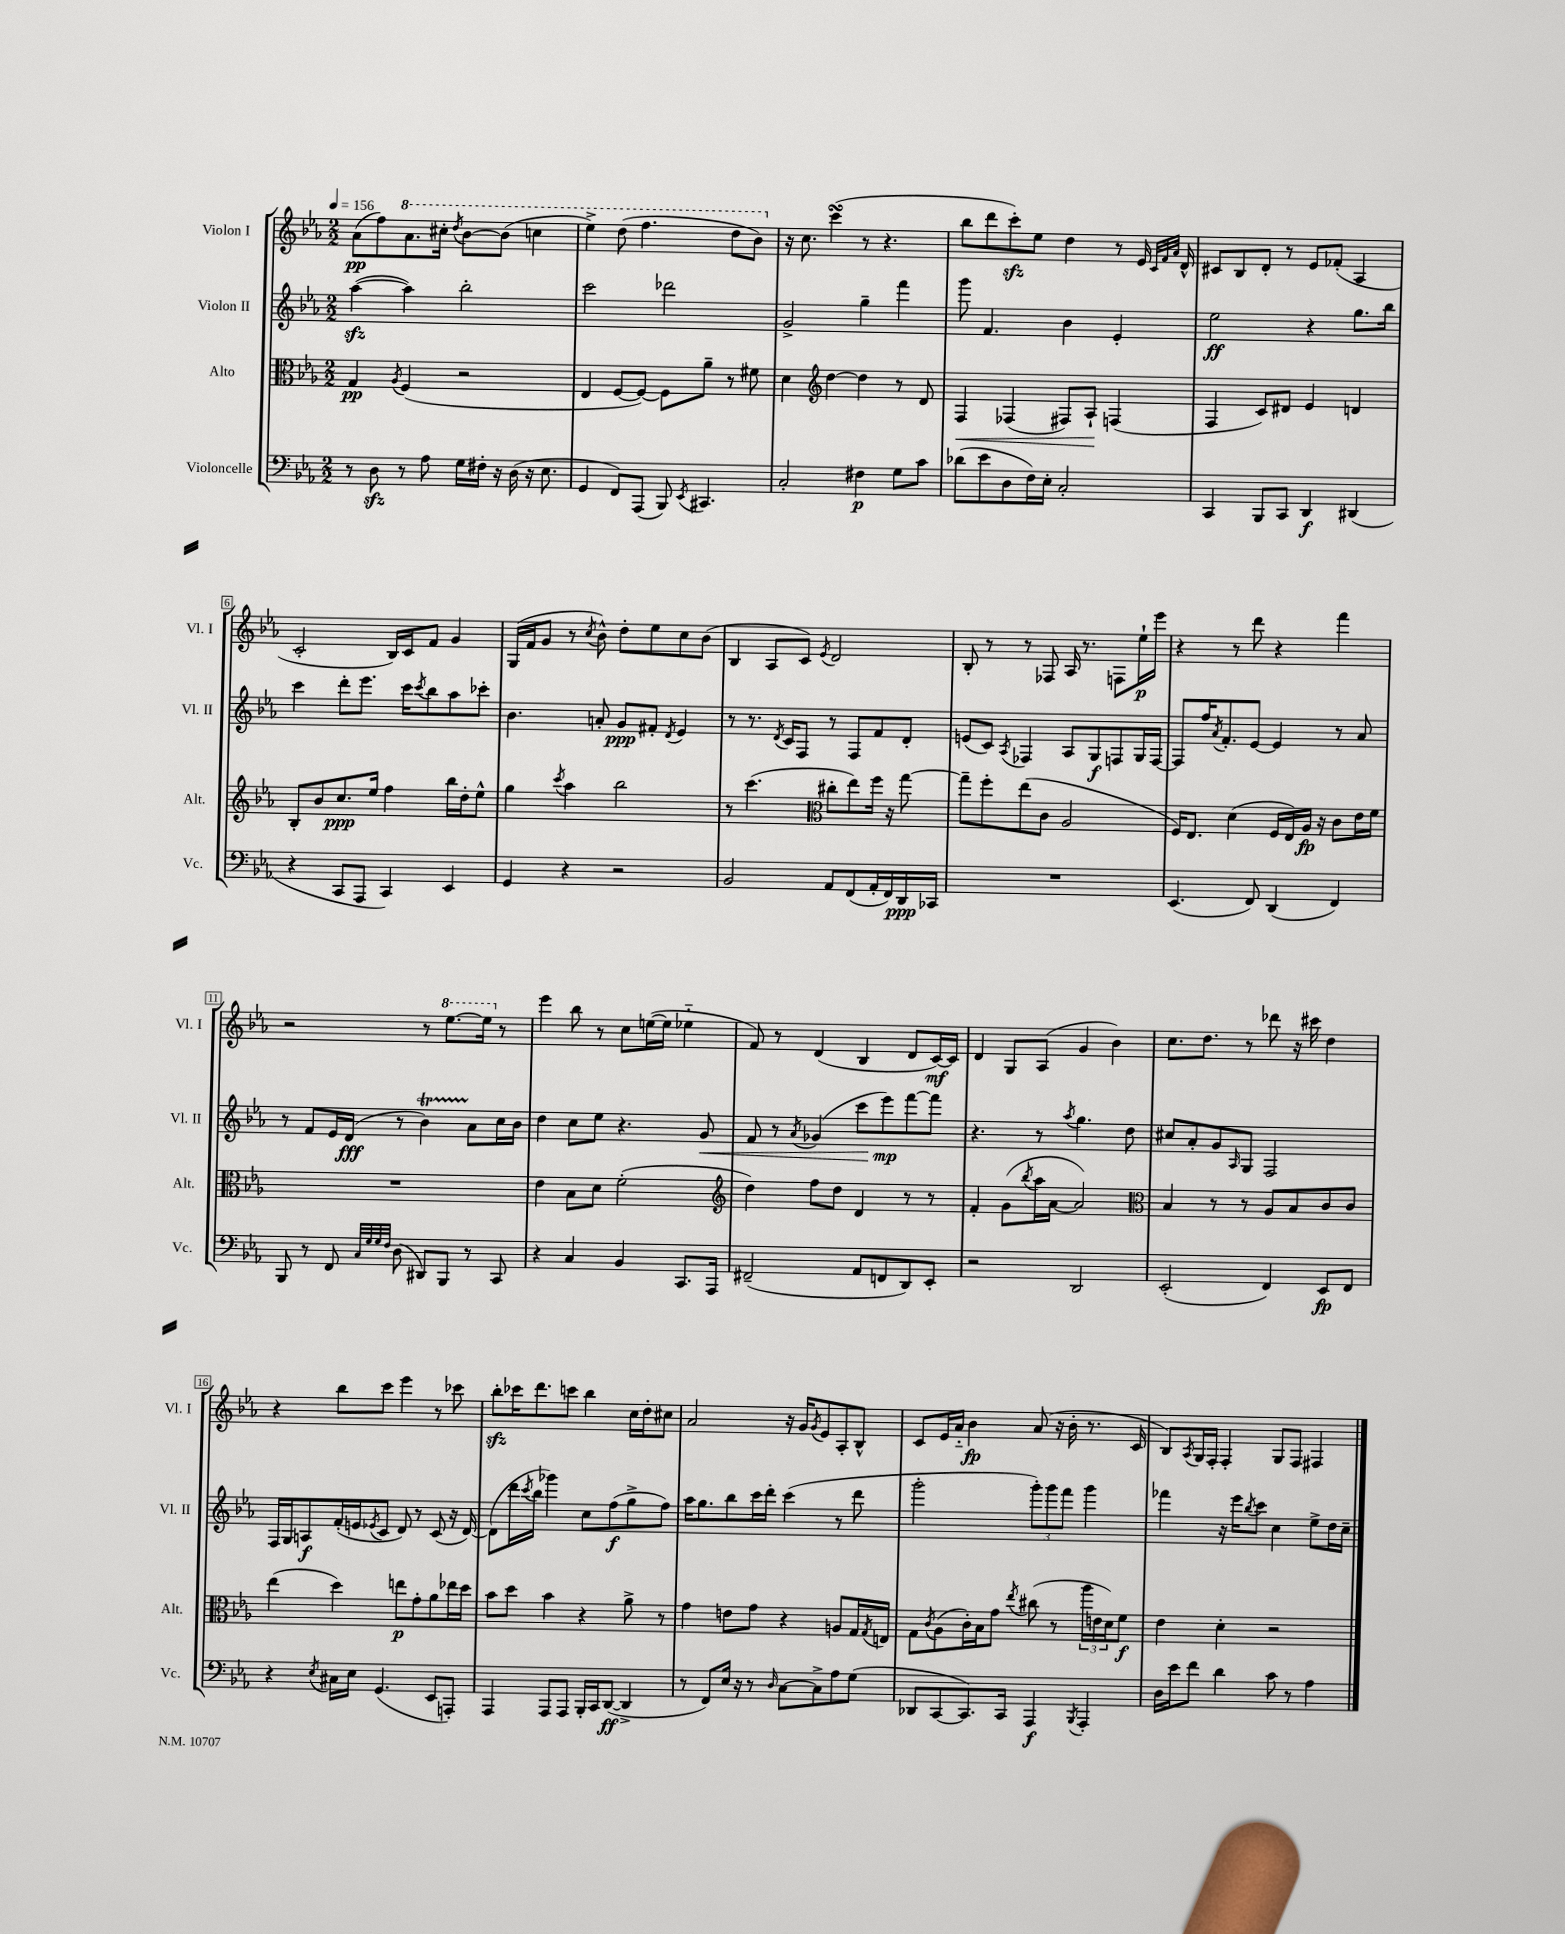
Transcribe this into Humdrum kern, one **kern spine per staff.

**kern	**dynam	**kern	**dynam	**kern	**dynam	**kern	**dynam
*part4	*part4	*part3	*part3	*part2	*part2	*part1	*part1
*staff4	*staff4	*staff3	*staff3	*staff2	*staff2	*staff1	*staff1
*I"Violoncelle	*	*I"Alto	*	*I"Violon II	*	*I"Violon I	*
*I'Vc.	*	*I'Alt.	*	*I'Vl. II	*	*I'Vl. I	*
*clefF4	*	*clefC3	*	*clefG2	*	*clefG2	*
*k[b-e-a-]	*	*k[b-e-a-]	*	*k[b-e-a-]	*	*k[b-e-a-]	*
*M2/2	*	*M2/2	*	*M2/2	*	*M2/2	*
*MM156	*	*MM156	*	*MM156	*	*MM156	*
=1	=1	=1	=1	=1	=1	=1	=1
8r	.	4G/	pp	([4aa-zz\	.	(8a-\L	pp
8Dzz\	.	.	.	.	.	8ff\)	.
.	.	8qA-/	.	.	.	.	.
*	*	*	*	*	*	*8va	*
8r	.	(4F/	.	4aa-\])	.	8.aa-\	.
8A-\	.	.	.	.	.	.	.
.	.	.	.	.	.	16ccc#X'\Jk	.
.	.	.	.	.	.	8qddd/	.
16G\LL	.	2r	.	2bb-'\	.	[8bb-\L	.
16F#X'\JJ	.	.	.	.	.	.	.
16r	.	.	.	.	.	(8bb-\J]	.
(16D\	.	.	.	.	.	.	.
16r	.	.	.	.	.	4cccn\	.
8.E-\	.	.	.	.	.	.	.
=2	=2	=2	=2	=2	=2	=2	=2
4GG/	.	4E-/	.	2ccc\	.	4eee-^\)	.
8FF/L)	.	[8F/L	.	.	.	(8ddd\	.
(8AAA-/J	.	8F/J_)	.	.	.	4.fff\	.
8BBB-/)	.	8F\L]	.	2ddd-X\	.	.	.
8qEE-/	.	.	.	.	.	.	.
4.CC#X/	.	8a-~\J	.	.	.	.	.
.	.	8r	.	.	.	8ddd\L	.
.	.	8f#X\	.	.	.	8bb-\J)	.
=3	=3	=3	=3	=3	=3	=3	=3
*	*	*	*	*	*	*X8va	*
2C'/	.	4d\	.	2g^/	.	16r	.
.	.	.	.	.	.	8.cc\	.
*	*	*clefG2	*	*	*	*	*
.	.	[4dd\	.	.	.	(4cccsSSS\	.
4F#X\	p	4dd\]	.	4gg~\	.	8r	.
.	.	.	.	.	.	4.r	.
8G\L	.	8r	.	4fff\	.	.	.
8c\J	.	8d/	.	.	.	.	.
=4	=4	=4	=4	=4	=4	=4	=4
!	!	!	!LO:HP:b	!	!	!	!
(8d-X\L	.	4F/	<	8ggg\	.	8bb-\L	.
8e-\	.	.	.	4.f/	.	8ddd\	.
8D\	.	(4F-X/	.	.	.	8ccczz'\)	.
16F\L)	.	.	.	.	.	8ee-\J	.
16E-'\JJ	.	.	.	.	.	.	.
2C'/	.	8F#X/L)	.	4b-\	.	4dd\	.
.	.	8A-`/J	.	.	.	.	.
.	.	(4Fn/	[	4e-'/	.	8r	.
.	.	.	.	.	.	16e-/	.
.	.	.	.	.	.	32qqc/LLL	.
.	.	.	.	.	.	32qqf/	.
.	.	.	.	.	.	32qqa-/JJJ	.
.	.	.	.	.	.	16d^^/	.
=5	=5	=5	=5	=5	=5	=5	=5
4CC/	.	4F/	.	2ee-\	ff	8c#X/L	.
.	.	.	.	.	.	8B-/	.
8BBB-/L	.	8c/L)	.	.	.	8d'/J	.
8CC/J	.	8d#X/J	.	.	.	8r	.
4DD/	f	4e-/	.	4r	.	8e-/L	.
.	.	.	.	.	.	(8f-X'/J	.
(4DD#X/	.	4dn/	.	8.gg\L	.	4A-/	.
.	.	.	.	16bb-\Jk	.	.	.
!!LO:LB:g=z
=6	=6	=6	=6	=6	=6	=6	=6
4r	.	8B-'/L	.	4ccc\	.	2c'/	.
.	.	8b-/	.	.	.	.	.
8CC/L	.	8.cc/	ppp	8ddd'\L	.	.	.
8AAA-/J	.	.	.	8.eee-\J	.	.	.
.	.	16ee-/Jk	.	.	.	.	.
4CC/)	.	4ff\	.	.	.	16B-/LL)	.
.	.	.	.	16ccc\KL	.	16c/J	.
.	.	.	.	8qccc/	.	.	.
.	.	.	.	8bb-\	.	8f/J	.
4EE-/	.	16bb-\LL	.	8aa-\	.	4g/	.
.	.	16dd'\J	.	.	.	.	.
.	.	8ee-^^\J	.	8ccc-X'\J	.	.	.
=7	=7	=7	=7	=7	=7	=7	=7
4GG/	.	4gg\	.	4.b-\	.	(16G/LL	.
.	.	.	.	.	.	16f/J	.
.	.	.	.	.	.	8g/J	.
.	.	8qccc/	.	.	.	.	.
4r	.	4aa-\	.	.	.	8r	.
.	.	.	.	.	.	8qcc/	.
.	.	.	.	8an'/	.	8b-^^\)	.
2r	.	2bb-\	.	8g/L	ppp	8dd'\L	.
.	.	.	.	8f#X'/J	.	8ee-\	.
.	.	.	.	8qd/	.	.	.
.	.	.	.	4e-/	.	8cc\	.
.	.	.	.	.	.	(8b-\J	.
=8	=8	=8	=8	=8	=8	=8	=8
2BB-/	.	8r	.	8r	.	4B-/	.
.	.	(4.ccc\	.	8.r	.	.	.
.	.	.	.	.	.	8A-/L	.
.	.	.	.	8qd/	.	.	.
.	.	.	.	16c/KL	.	.	.
.	.	.	.	8F/J	.	8c/J)	.
*	*	*clefC3	*	*	*	*	*
.	.	.	.	.	.	8qe-/	.
8AA-/L	.	8cc#X'\L	.	8r	.	2d/	.
(8FF/	.	8ee-\)	.	8F/L	.	.	.
16AA-'/L	.	16ff\Jk	.	8f/	.	.	.
16FF/)	.	16r	.	.	.	.	.
16DD/	ppp	[8gg\	.	8d'/J	.	.	.
16CC-X/JJ	.	.	.	.	.	.	.
=9	=9	=9	=9	=9	=9	=9	=9
1r	.	8gg~\L]	.	(8en/L	.	8B-'/	.
.	.	8ff'\	.	8c/J)	.	8r	.
.	.	.	.	8qA-/	.	.	.
.	.	(8ee-\	.	4F-X/	.	8r	.
.	.	8c\J	.	.	.	8F-X/	.
.	.	2A-/	.	8A-/L	.	16A-/	.
.	.	.	.	.	.	8.r	.
.	.	.	.	8G/	f	.	.
.	.	.	.	8Fn/	.	8Fn\L	.
.	.	.	.	16G/L	.	16ee-`\L	p
.	.	.	.	[16F/JJ	.	16eee-\JJ	.
=10	=10	=10	=10	=10	=10	=10	=10
(4.EE-/	.	16F/KL)	.	8F/L]	.	4r	.
.	.	8.E-/J	.	.	.	.	.
.	.	.	.	16ff/K	.	.	.
.	.	.	.	8qa-/	.	.	.
.	.	.	.	8.f'/	.	.	.
.	.	(4d\	.	.	.	8r	.
8FF/)	.	.	.	[8e-/J	.	8ddd\	.
(4DD/	.	16F/LL	.	4e-/]	.	4r	.
.	.	16E-/)	.	.	.	.	.
.	.	16A-/JJ	fp	.	.	.	.
.	.	16r	.	.	.	.	.
4FF/)	.	8c\L	.	8r	.	4fff\	.
.	.	16e-\L	.	8a-/	.	.	.
.	.	16f\JJ	.	.	.	.	.
!!LO:LB:g=z
=11	=11	=11	=11	=11	=11	=11	=11
8BBB-/	.	1r	.	8r	.	2r	.
8r	.	.	.	8f/L	.	.	.
8FF/	.	.	.	16e-/L	.	.	.
.	.	.	.	(16d/JJ	fff	.	.
32qqC/LLL	.	.	.	.	.	.	.
32qqG/	.	.	.	.	.	.	.
32qqG/	.	.	.	.	.	.	.
32qqF/JJJ	.	.	.	.	.	.	.
(8D\	.	.	.	8r	.	.	.
8DD#X/L)	.	.	.	4b-T\)	.	8r	.
*	*	*	*	*	*	*8va	*
8BBB-/J	.	.	.	.	.	[8.eee-\L	.
8r	.	.	.	8a-\L	.	.	.
.	.	.	.	.	.	16eee-\Jk]	.
*	*	*	*	*	*	*X8va	*
8CC/	.	.	.	16cc\L	.	8r	.
.	.	.	.	16b-\JJ	.	.	.
=12	=12	=12	=12	=12	=12	=12	=12
4r	.	4e-\	.	4dd\	.	4eee-\	.
4C/	.	8B-\L	.	8cc\L	.	8bb-\	.
.	.	8d\J	.	8ee-\J	.	8r	.
4BB-/	.	(2f'\	.	4.r	.	8cc\L	.
.	.	.	.	.	.	([16een\L	.
.	.	.	.	.	.	16ee\JJ]	.
8.CC/L	.	.	.	.	.	4ee-X\	.
!	!	!	!	!	!LO:HP:b	!	!
.	.	.	.	8g/	<	.	.
16AAA-/Jk	.	.	.	.	.	.	.
=13	=13	=13	=13	=13	=13	=13	=13
*	*	*clefG2	*	*	*	*	*
(2FF#X~/	.	4dd\)	.	8f/	.	8f/)	.
.	.	.	.	8r	.	8r	.
.	.	.	.	8qa-/	.	.	.
.	.	8ff\L	.	(4g-X/	.	(4d/	.
.	.	8dd\J	.	.	.	.	.
8AA-/L	.	4d/	.	8ccc\L	.	4B-/	.
8FFn/	.	.	.	8eee-\)	mp	.	.
8DD/)	.	8r	.	[8fff\	[	8d/L	.
8EE-'/J	.	8r	.	8fff\J]	.	[16c/L)	mf
.	.	.	.	.	.	16c/JJ]	.
=14	=14	=14	=14	=14	=14	=14	=14
2r	.	4f'/	.	4.r	.	4d/	.
.	.	(8g\L	.	.	.	8G/L	.
.	.	8qbb-/	.	.	.	.	.
.	.	16aa-\L	.	8r	.	(8A-/J	.
.	.	[16a-\JJ	.	.	.	.	.
.	.	.	.	8qaa-/	.	.	.
2DD/	.	2a-/])	.	4.gg\	.	4g/	.
.	.	.	.	.	.	4b-\)	.
.	.	.	.	8dd\	.	.	.
=15	=15	=15	=15	=15	=15	=15	=15
*	*	*clefC3	*	*	*	*	*
(2EE-'/	.	4B-/	.	8cc#X/L	.	8.cc\L	.
.	.	.	.	8a-'/	.	.	.
.	.	.	.	.	.	8.dd\J	.
.	.	8r	.	8g/	.	.	.
.	.	.	.	16qqA-/	.	.	.
.	.	8r	.	8G/J	.	8r	.
4FF/)	.	8A-/L	.	2F/	.	8ddd-X\	.
.	.	8B-/	.	.	.	16r	.
.	.	.	.	.	.	16ccc#X\	.
8EE-/L	fp	8c/	.	.	.	4dd\	.
8FF/J	.	8c/J	.	.	.	.	.
!!LO:LB:g=z
=16	=16	=16	=16	=16	=16	=16	=16
4r	.	(4ee-\	.	16F/LL	.	4r	.
.	.	.	.	16G/J	.	.	.
.	.	.	.	8An/	f	.	.
8qE-/	.	.	.	.	.	.	.
16C#X\LL	.	4dd\)	.	(16f'/L	.	8bb-\L	.
16E-\JJ	.	.	.	16en/J	.	.	.
.	.	.	.	8qe-X/	.	.	.
(4.GG/	.	.	.	8c/J	.	8ccc\J	.
.	.	8een\L	p	8d/)	.	4eee-\	.
.	.	8g'\	.	8r	.	.	.
8EE-/L	.	8a-\	.	(8c/	.	8r	.
8AAAn'/J)	.	16ee-X\L	.	16r	.	8ccc-X\	.
.	.	16dd\JJ	.	[16d/)	.	.	.
=17	=17	=17	=17	=17	=17	=17	=17
4AAA-/	.	8b-\L	.	(8d\L]	.	8bb-zz'\L	.
.	.	8dd\J	.	16ddd\L	.	16ccc-X\K	.
.	.	.	.	8qccc/	.	.	.
.	.	.	.	16bb-\JJ	.	8.ddd\	.
8AAA-/L	.	4b-\	.	4ggg-X\)	.	.	.
8AAA-/J	.	.	.	.	.	8cccn\J	.
16BBB-'/LL	.	4r	.	8cc\L	.	4bb-\	.
16CC/J	.	.	.	.	.	.	.
([8DD/J	ff	.	.	(8ff\	f	.	.
4DD^/]	.	8a-^\	.	8gg^\	.	16cc\LL	.
.	.	.	.	.	.	16dd'\J	.
.	.	8r	.	8ff\J)	.	8cc#X\J	.
=18	=18	=18	=18	=18	=18	=18	=18
8r	.	4g\	.	16aa-\KL	.	2a-/	.
.	.	.	.	8.gg\	.	.	.
8FF/L)	.	.	.	.	.	.	.
16E-/Jk	.	8en\L	.	8bb-\	.	.	.
16r	.	.	.	.	.	.	.
8r	.	8g\J	.	16ccc\L	.	.	.
.	.	.	.	16ddd'\JJ	.	.	.
16qqD/	.	.	.	.	.	.	.
[8C\L	.	4r	.	(4ccc\	.	16r	.
.	.	.	.	.	.	16g/KL	.
.	.	.	.	.	.	8qg/	.
8C^\]	.	.	.	.	.	8e-/	.
8A-\	.	8An/L	.	8r	.	8A-'/	.
(8G\J	.	16G/L	.	8ddd\	.	8B-^^/J	.
.	.	8qG/	.	.	.	.	.
.	.	16En/JJ	.	.	.	.	.
=19	=19	=19	=19	=19	=19	=19	=19
8DD-X/L	.	8G\L	.	2ggg'\	.	8c/L	.
.	.	8qc/	.	.	.	.	.
[8CC/	.	(8A-\	.	.	.	16e-/L	.
.	.	.	.	.	.	16a-/JJ	.
8.CC/])	.	16c'\L)	.	.	.	4b-\	fp
.	.	16B-\J	.	.	.	.	.
.	.	8g\J	.	.	.	.	.
16CC/Jk	.	.	.	.	.	.	.
.	.	8qee-/	.	.	.	.	.
4AAA-/	f	(8cc#X\	.	12ggg'\L)	.	(8a-/	.
.	.	.	.	12ggg\	.	.	.
.	.	8r	.	.	.	16r	.
.	.	.	.	12fff\J	.	.	.
.	.	.	.	.	.	16b-'\	.
8qBBB-/	.	.	.	.	.	.	.
4AAA-'/	.	24aa-\LL	.	4ggg\	.	8.r	.
.	.	24en\	.	.	.	.	.
.	.	24d\J)	.	.	.	.	.
.	.	8f\J	f	.	.	.	.
.	.	.	.	.	.	16c/	.
=20	=20	=20	=20	=20	=20	=20	=20
16D\LL	.	4e-\	.	4fff-X\	.	8B-/L)	.
16e-\J	.	.	.	.	.	.	.
.	.	.	.	.	.	8qA-/	.
8f\J	.	.	.	.	.	16G/L	.
.	.	.	.	.	.	16F'/JJ	.
4d\	.	4d'\	.	16r	.	4F'/	.
.	.	.	.	16eee-\KL	.	.	.
.	.	.	.	8qbb-/	.	.	.
.	.	.	.	8ccc\J	.	.	.
8c\	.	2r	.	4cc\	.	8G/L	.
8r	.	.	.	.	.	8F/J	.
4A-\	.	.	.	8ee-^\L	.	4F#X/	.
.	.	.	.	16dd\L	.	.	.
.	.	.	.	16cc~\JJ	.	.	.
==	==	==	==	==	==	==	==
*-	*-	*-	*-	*-	*-	*-	*-
